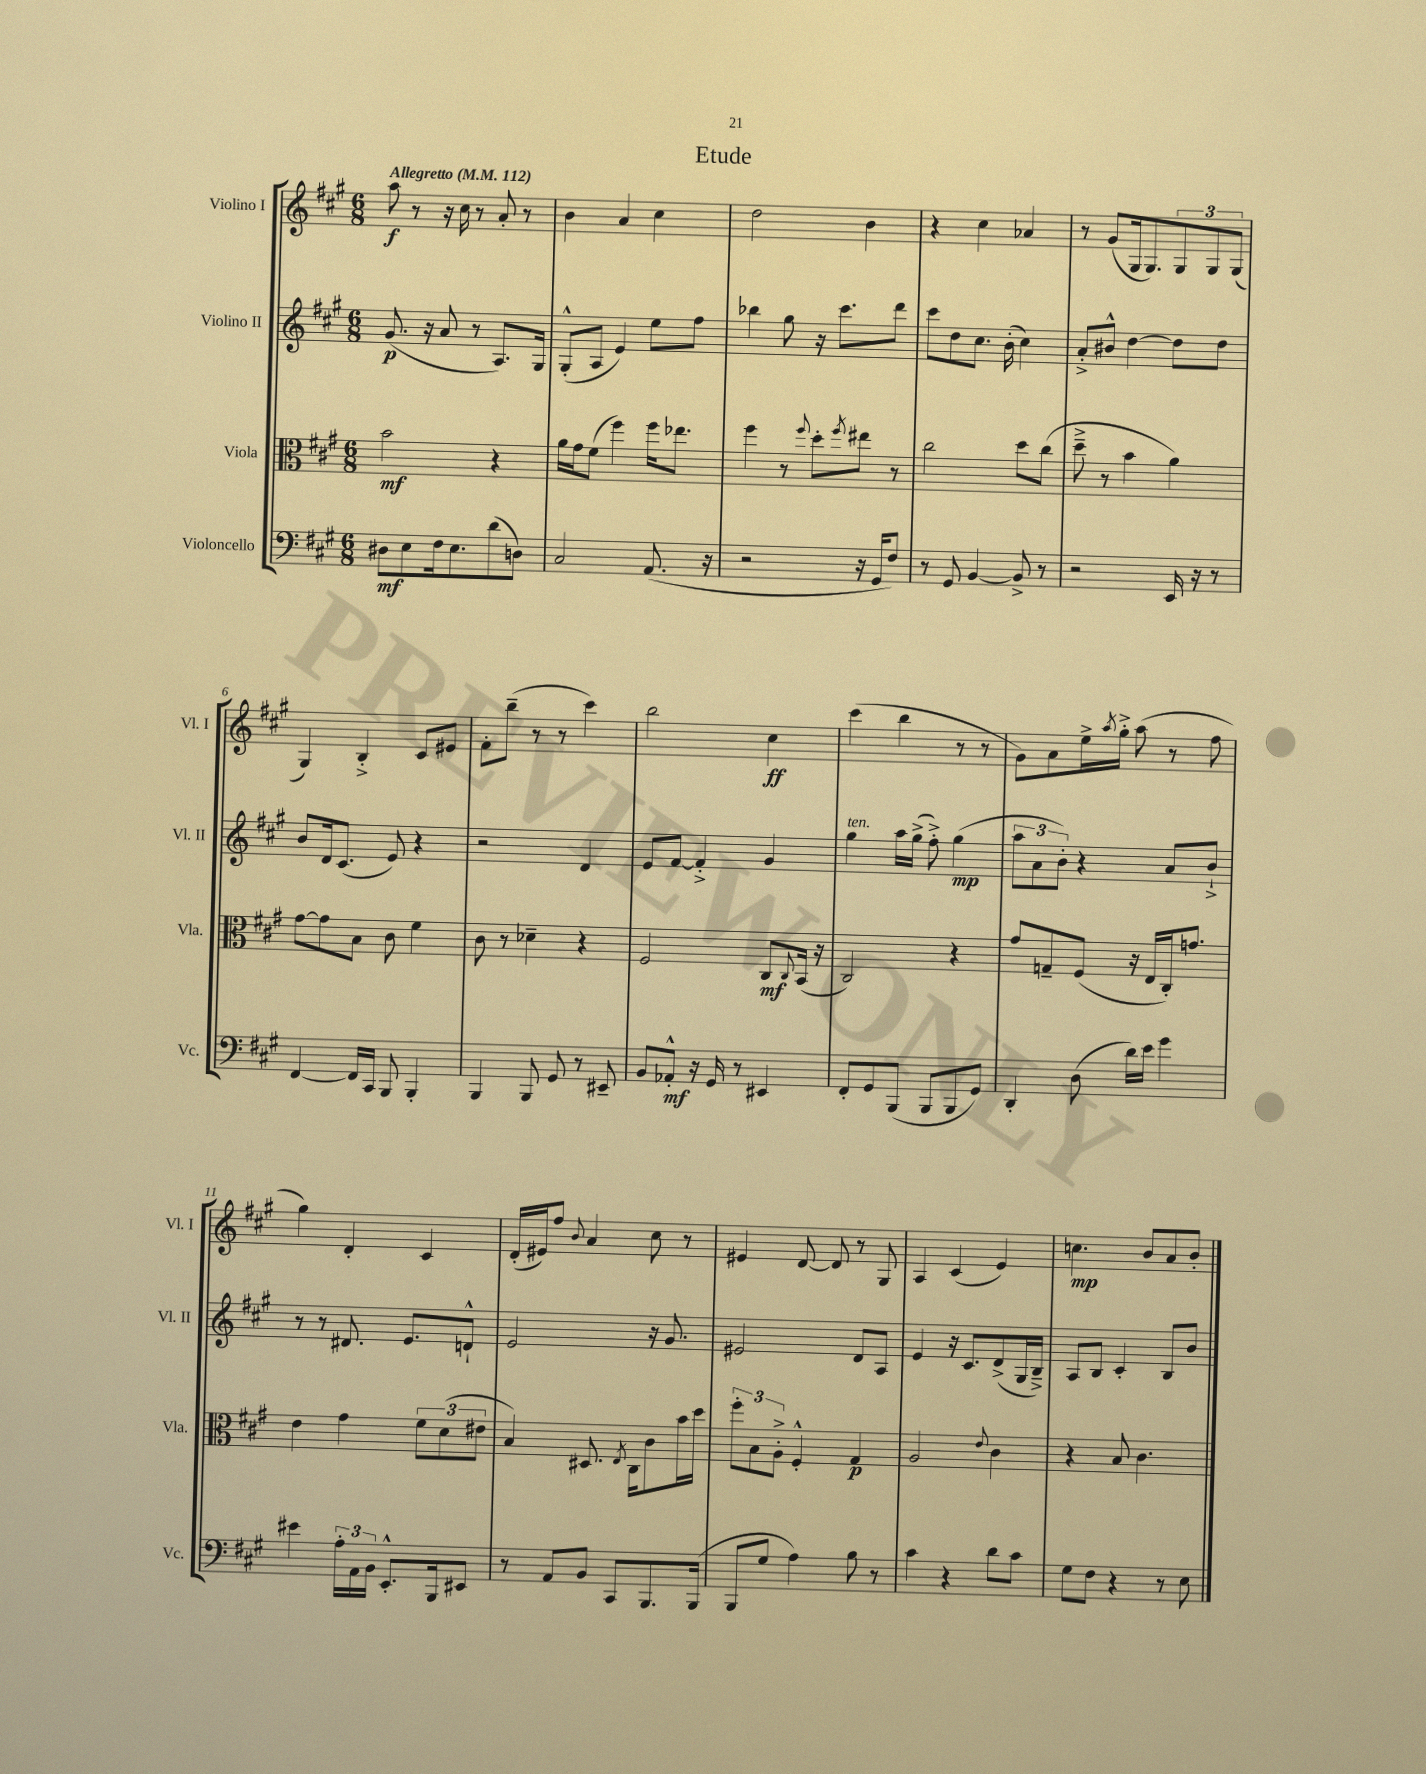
\header { title = "Etude" }
<<
\new StaffGroup <<
\new Staff = "s0" \with { instrumentName = "Violino I" shortInstrumentName = "Vl. I" } {
    \clef treble \key a \major \numericTimeSignature \time 6/8 \tempo "Allegretto" 4 = 112
    a''8\f r8 r16 cis''16 r8 a'8-. r8 |
    b'4 a'4 cis''4 |
    d''2 b'4 |
    r4 cis''4 aes'4 |
    r8 gis'8( gis16 gis8.) \tuplet 3/2 { gis8 gis8 gis8( } |
    gis4) b4-.-> cis'8 eis'8 |
    fis'8-. b''8--( r8 r8 cis'''4) |
    b''2 cis''4\ff |
    cis'''4( b''4 r8 r8 |
    gis'8) a'8 e''16-> \acciaccatura { a''8 } gis''16-.-> a''8( r8 fis''8 |
    gis''4) d'4-. cis'4 |
    d'16-.( eis'16) fis''8 \appoggiatura { b'8 } a'4 cis''8 r8 |
    eis'4 d'8~ d'8 r8 gis8 |
    a4 cis'4( e'4) |
    c''4.\mp b'8 a'8 b'8-. \bar "|." |
}
\new Staff = "s1" \with { instrumentName = "Violino II" shortInstrumentName = "Vl. II" } {
    \clef treble \key a \major \numericTimeSignature \time 6/8
    gis'8.\p( r16 a'8 r8 a8.) gis16 |
    gis8-.-^( a8 e'4) e''8 fis''8 |
    bes''4 gis''8 r16 cis'''8. d'''8 |
    cis'''8 d''8 cis''8. b'16-.( cis''4) |
    a'8-.-> bis'8-^ d''4~ d''8 d''8 |
    b'8 d'16 cis'8.( e'8) r4 |
    r2 d'4 |
    e'8 fis'8~ fis'4-.-> gis'4 |
    gis''4^\markup { \italic "ten." } a''16 gis''16->( fis''8-.->) gis''4\mp( |
    \tuplet 3/2 { a''8 a'8 b'8-.) } r4 a'8 b'8-!-> |
    r8 r8 dis'8. e'8. d'8-!-^ |
    e'2 r16 gis'8. |
    eis'2 d'8 a8 |
    e'4 r16 cis'8. d'8->( gis16 b16--->) |
    a8 b8 cis'4-. b8 b'8 \bar "|." |
}
\new Staff = "s2" \with { instrumentName = "Viola" shortInstrumentName = "Vla." } {
    \clef alto \key a \major \numericTimeSignature \time 6/8
    b'2\mf r4 |
    a'16 gis'16 fis'8( fis''4) fis''16 ees''8. |
    fis''4 r8 \appoggiatura { fis''8 } d''8-. \acciaccatura { fis''8 } eis''8 r8 |
    cis''2 d''8 cis''8( |
    d''8---> r8 b'4 a'4) |
    gis'8~ gis'8 b8 cis'8 fis'4 |
    cis'8 r8 des'4-- r4 |
    fis2 cis8\mf \appoggiatura { cis8 } b,16( r16 |
    cis2) r4 |
    gis'8 g8-- fis8( r16 e16 cis16-.) g'8. |
    e'4 gis'4 \tuplet 3/2 { fis'8 d'8( eis'8 } |
    b4) dis8. \acciaccatura { e8 } cis16 cis'8 b'16 d''16 |
    \tuplet 3/2 { fis''8-. b8 a8-.-> } fis4-.-^ gis4\p |
    a2 \appoggiatura { e'8 } cis'4 |
    r4 b8 cis'4. \bar "|." |
}
\new Staff = "s3" \with { instrumentName = "Violoncello" shortInstrumentName = "Vc." } {
    \clef bass \key a \major \numericTimeSignature \time 6/8
    dis8\mf e8 fis16 e8. d'8( d8) |
    cis2 a,8.( r16 |
    r2 r16 gis,16 fis8) |
    r8 gis,8 b,4~ b,8-> r8 |
    r2 e,16 r16 r8 |
    fis,4~ fis,16 cis,16 b,,8 b,,4-. |
    b,,4 b,,8 gis,8 r8 eis,8-- |
    b,8 aes,8-.-^\mf r16 gis,16 r8 eis,4 |
    fis,8-. gis,8 b,,8( b,,8 b,,8 gis,8) |
    d,4-. d8( d'16) e'16 gis'4 |
    eis'4 \tuplet 3/2 { a16-. a,16 b,16 } e,8.-.-^ b,,16 eis,8 |
    r8 a,8 b,8 cis,8 b,,8. b,,16( |
    b,,8 gis8 a4) b8 r8 |
    cis'4 r4 d'8 cis'8 |
    gis8 fis8 r4 r8 e8 \bar "|." |
}
>>
>>
